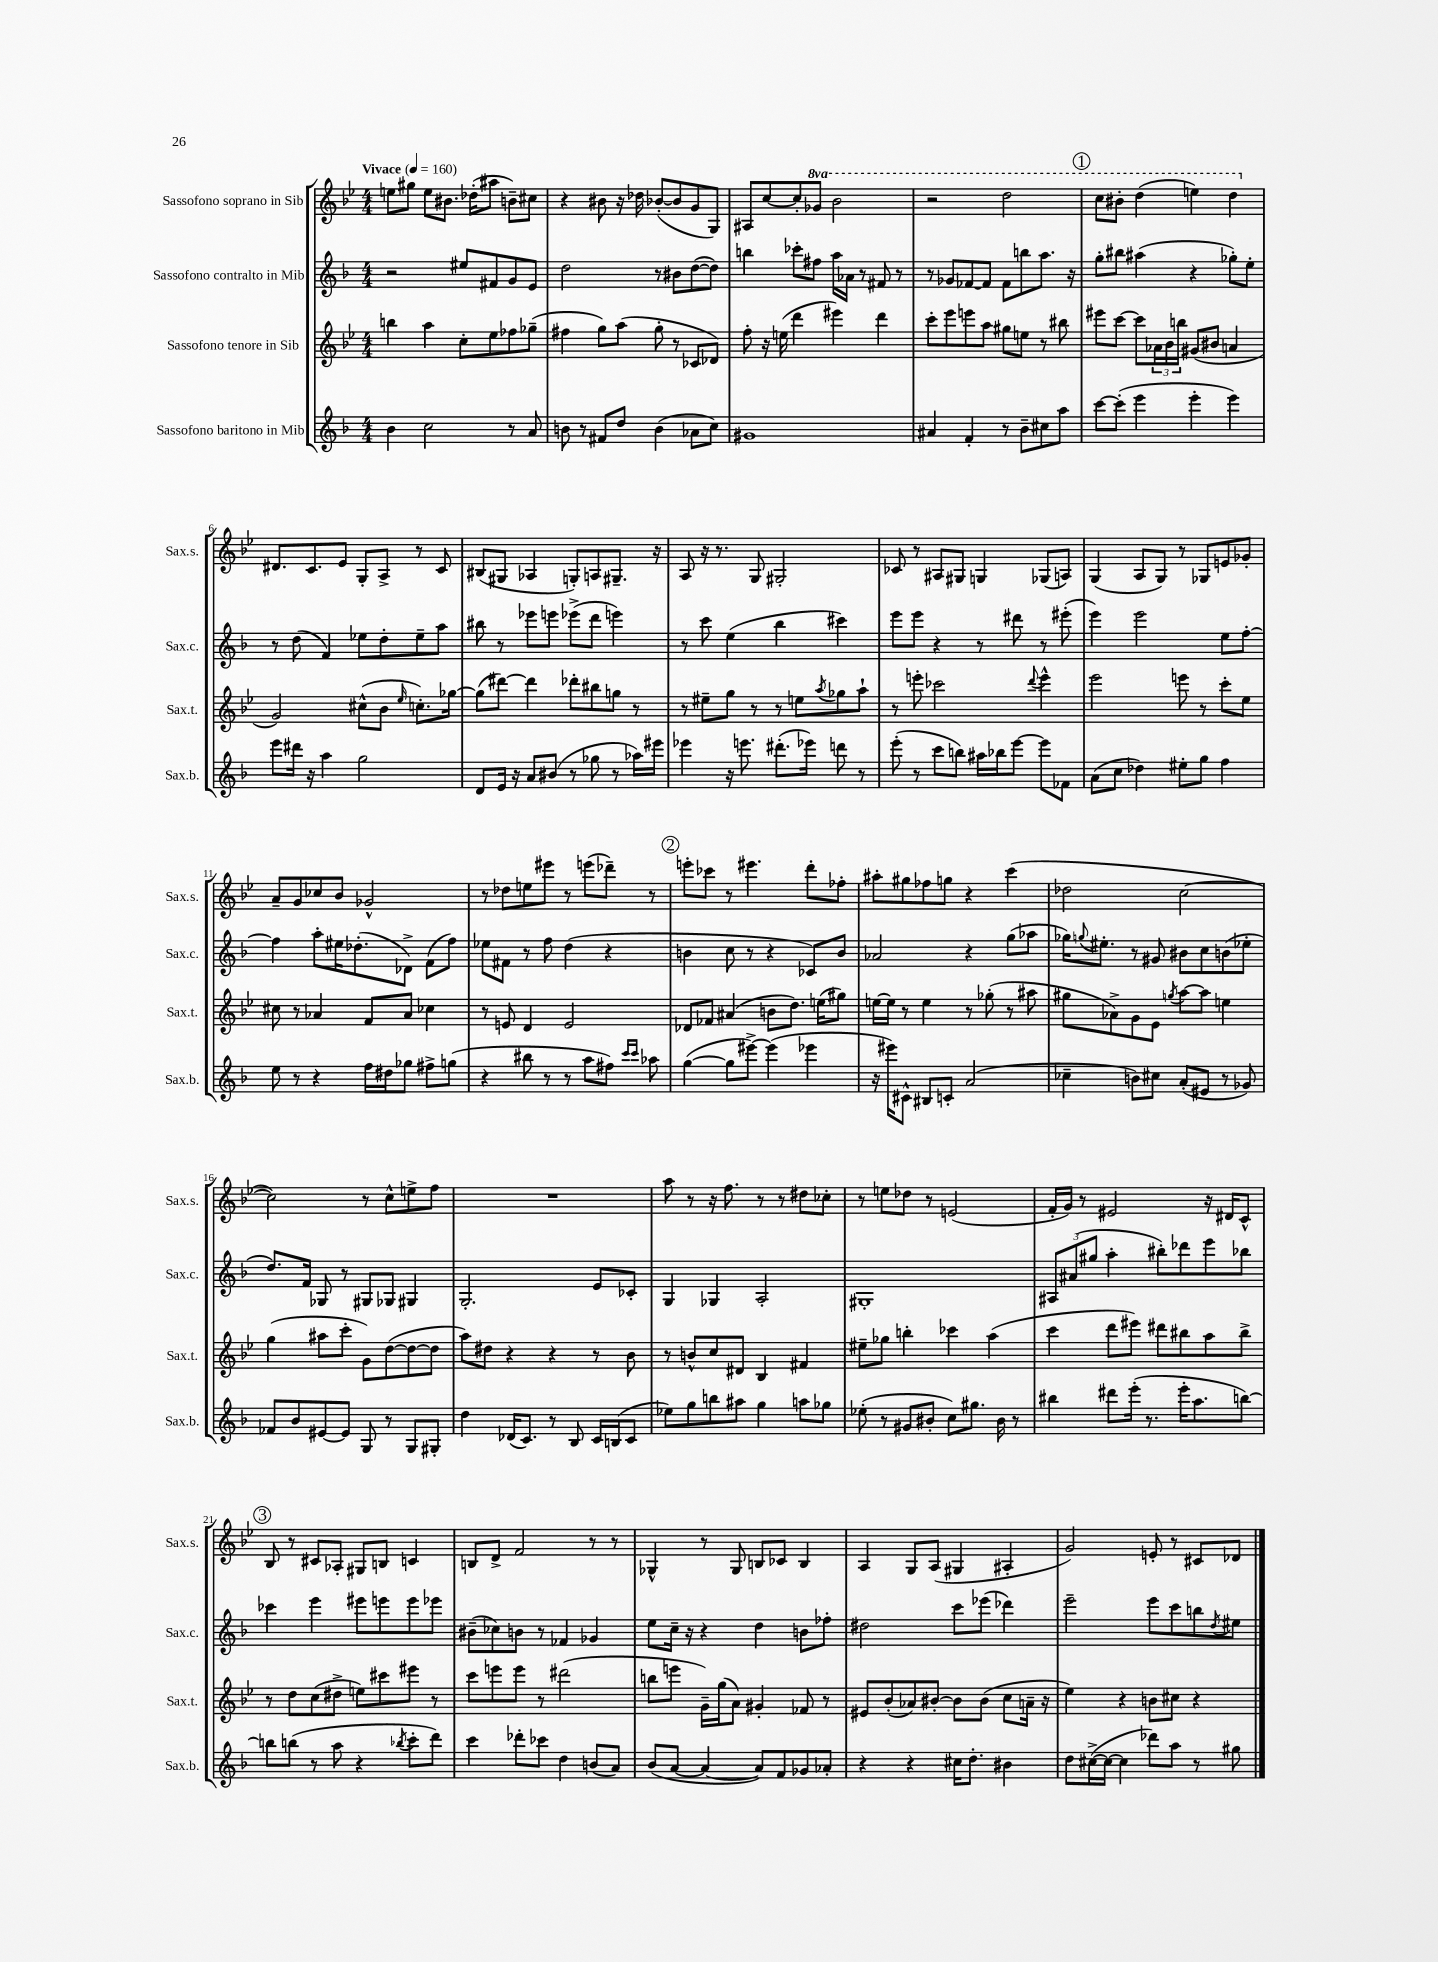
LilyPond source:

<<
\new StaffGroup <<
\new Staff = "s0" \with { instrumentName = "Sassofono soprano in Sib" shortInstrumentName = "Sax.s." } {
    \clef treble \key bes \major \numericTimeSignature \time 4/4 \set Staff.ottavationMarkups = #ottavation-simple-ordinals \tempo "Vivace" 4 = 160
    e''8 gis''8 e''8 bis'8. des''16-.( ais''8 b'8--) cis''8 |
    r4 bis'8 r16 des''16 bes'8~-.( bes'8 g'8 g8) |
    ais8 c''8~ c''8-. \ottava #1 ges''8 bes''2 |
    r2 d'''2 |
    \mark \markup { \circle "1" } c'''8 bis''8-. d'''4( e'''4) d'''4 \ottava #0 |
    dis'8. c'8. ees'8 g8-. a8-> r8 c'8 |
    bis8( gis8 aes4 g8-.) a8 gis8.-- r16 |
    a8 r16 r8. g8 gis2-. |
    ces'8 r8 ais8 gis8 g4 ges8( a8) |
    g4( a8 g8) r8 ges8 e'8 ges'8-. |
    a'8-- g'8 ces''8 bes'8 ges'2-^ |
    r8 des''8 e''8 eis'''8 r8 e'''8( des'''8--) r8 |
    \mark \markup { \circle "2" } e'''8-. ces'''8 r8 eis'''4. d'''8-. fes''8-. |
    ais''8-. gis''8 fes''8 g''8 r4 c'''4( |
    des''2 c''2~ |
    c''2) r8 c''8-^ e''8-> f''8 |
    R1 |
    a''8 r8 r16 f''8. r8 r8 dis''8 ces''8-. |
    r8 e''8 des''8 r8 e'2( |
    f'16-. g'16) r8 eis'2 r16 dis'16 c'8-^ |
    \mark \markup { \circle "3" } bes8 r8 cis'8 aes8-. gis8 b8 c'4 |
    b8 d'8-> f'2 r8 r8 |
    ges4-^ r8 ges8 b8 ces'8 b4 |
    a4 g8 a8( gis4 ais4-. |
    g'2) e'8-. r8 cis'8 des'8 \bar "|." |
}
\new Staff = "s1" \with { instrumentName = "Sassofono contralto in Mib" shortInstrumentName = "Sax.c." } {
    \clef treble \key f \major \numericTimeSignature \time 4/4
    r2 eis''8 fis'8 g'8 e'8 |
    d''2 r8 bis'8 d''8~( d''8) |
    b''4 ces'''8-. fis''8 a''16 aes'16 r8 fis'8 r8 |
    r8 ges'8 fes'8~ fes'8 fes'8 b''8 a''8. r16 |
    \mark \markup { \circle "1" } g''8-. bis''8 ais''4( r4 ges''8-.) e''8-. |
    r8 d''8( f'4) ees''8 d''8-. ees''8-- a''8 |
    bis''8 r8 ees'''8 e'''8 ees'''8->( d'''8 e'''4) |
    r8 c'''8 e''4( bes''4 cis'''4) |
    e'''8 e'''8 r4 r8 dis'''8 r8 eis'''8-.( |
    e'''4) e'''2 e''8 f''8~-. |
    f''4 a''8-. eis''16 des''8.-.( des'8->) f'8( f''8) |
    ees''8 fis'8 r8 f''8 d''4( r4 |
    \mark \markup { \circle "2" } b'4 c''8 r8 r4 ces'8) b'8 |
    aes'2 r4 g''8( aes''8 |
    ges''16) \appoggiatura { g''8 } eis''8.-. r8 gis'8 bis'8 c''8 b'8( ees''8-. |
    d''8.) f'16 ges8 r8 gis8 ges8 gis4 |
    g2.-. e'8 ces'8-. |
    g4 ges4 a2-. |
    gis1-. |
    \tuplet 3/2 { ais8 ais'8( gis''8 } a''4-. bis''8-.) des'''8 e'''8 bes''8 |
    \mark \markup { \circle "3" } ces'''4 e'''4 eis'''8 e'''8 e'''8 ees'''8 |
    bis'8--( ces''8) b'8 r8 fes'4 ges'4 |
    e''8 c''16-- r16 r4 d''4 b'8 fes''8-. |
    dis''2 c'''8 ees'''8( des'''4) |
    e'''2-- e'''8 c'''8 b''8 \acciaccatura { d''8 } eis''8 \bar "|." |
}
\new Staff = "s2" \with { instrumentName = "Sassofono tenore in Sib" shortInstrumentName = "Sax.t." } {
    \clef treble \key bes \major \numericTimeSignature \time 4/4
    b''4 a''4 c''8-. ees''8 fes''8 ges''8--( |
    fis''4 g''8) a''8( g''8-. r8 ces'8 des'8) |
    f''8-. r16 e''16( d'''4 eis'''4) d'''4 |
    c'''8-. ees'''8 e'''8 a''8 gis''8 e''8 r8 bis''8 |
    \mark \markup { \circle "1" } eis'''8 c'''8~ c'''8 \tuplet 3/2 { aes'16 bes'16 b''16 } gis'8( bis'8 a'4 |
    g'2) cis''8-^( bes'8 \grace { ees''16 } c''8.-.) ges''16~ |
    ges''8( dis'''8~) dis'''4 des'''8-. bis''8 g''8 r8 |
    r8 eis''8-- g''8 r8 r8 e''8 \acciaccatura { a''8 } ges''8 a''8-! |
    r8 e'''8-. ces'''2 \appoggiatura { d'''8 } e'''4-^ |
    ees'''2 e'''8 r8 c'''8-. ees''8 |
    cis''8 r8 aes'4 f'8 aes'8 ces''4 |
    r8 e'8 d'4 e'2 |
    \mark \markup { \circle "2" } des'8 fes'8 ais'4( b'8 d''8.) e''16( gis''8) |
    e''16~ e''16 r8 e''4 r8 ges''8-.( r8 ais''8 |
    gis''8 aes'8->) g'8 ees'8 \acciaccatura { g''8 } a''8~ a''8 e''4 |
    g''4( ais''8 c'''8-. g'8) d''8~( d''8~ d''8 |
    a''8) dis''8 r4 r4 r8 bes'8 |
    r8 b'8-^ c''8 dis'8 bes4 fis'4 |
    eis''8-- ges''8 b''4-. ces'''4 a''4( |
    c'''4 d'''8 eis'''8) dis'''8 bis''8 a''8 bis''8-> |
    \mark \markup { \circle "3" } r8 d''8 c''8( dis''8-> e''8) cis'''8 eis'''8 r8 |
    c'''8 e'''8 e'''8 r8 dis'''2( |
    b''8 e'''8 g'16--) g''16( a'8) gis'4-. fes'8 r8 |
    eis'8 bes'8-.( aes'8) bis'8~-. bis'8 bis'8( c''8 a'16-- r16 |
    ees''4) r4 b'8 cis''8 r4 \bar "|." |
}
\new Staff = "s3" \with { instrumentName = "Sassofono baritono in Mib" shortInstrumentName = "Sax.b." } {
    \clef treble \key f \major \numericTimeSignature \time 4/4
    bes'4 c''2 r8 a'8 |
    b'8 r8 fis'8 d''8 b'4( aes'8 c''8) |
    gis'1 |
    ais'4 f'4-. r8 bes'8-- cis''8 a''8 |
    \mark \markup { \circle "1" } c'''8~ c'''8-.( e'''4 e'''4-. e'''4) |
    e'''8 dis'''16 r16 a''4 g''2 |
    d'8 e'16 r16 a'8 bis'8( r8 ges''8 r8 aes''16) eis'''16 |
    ees'''4 r16 e'''8. dis'''8.-.( ees'''16) d'''8 r8 |
    e'''8-.( r8 c'''8 b''8) ais''16 bes''16 e'''8~ e'''8 fes'8 |
    a'8( c''8 des''4) eis''8-. g''8 f''4 |
    e''8 r8 r4 f''16 dis''16 ges''8 fis''8-> g''8( |
    r4 bis''8 r8 r8 a''8 fis''8) \grace { c'''16 c'''16 } aes''8 |
    \mark \markup { \circle "2" } g''4~( g''8 eis'''8~->) eis'''4( ees'''4 |
    r16 eis'''16) cis'8-^ bis8 c'8-. a'2( |
    ces''4-- b'8) cis''8 a'8-.( eis'8 r8 ges'8) |
    fes'8 bes'8 eis'8~ eis'8 g8 r8 g8 gis8-. |
    d''4 des'16( c'8.) r8 bes8 c'16 b16( c'8 |
    ees''8) g''8 b''8 ais''8 g''4 a''8 ges''8 |
    ees''8-.( r8 gis'8 bis'8-. c''8) gis''8. bis'16 r8 |
    bis''4 dis'''8 e'''16-.( r8. e'''16-. a''8. b''8~) |
    \mark \markup { \circle "3" } b''8 b''8( r8 a''8 r4 \acciaccatura { bes''8 } c'''8-. d'''8) |
    c'''4 des'''8-. ces'''8 d''4 b'8( a'8) |
    bes'8( a'8~ a'4~ a'8) f'8 ges'8 aes'8-. |
    r4 r4 cis''16 d''8.-. bis'4 |
    d''8 cis''16~->( cis''16~ cis''4 des'''8) a''8 r8 gis''8 \bar "|." |
}
>>
>>
